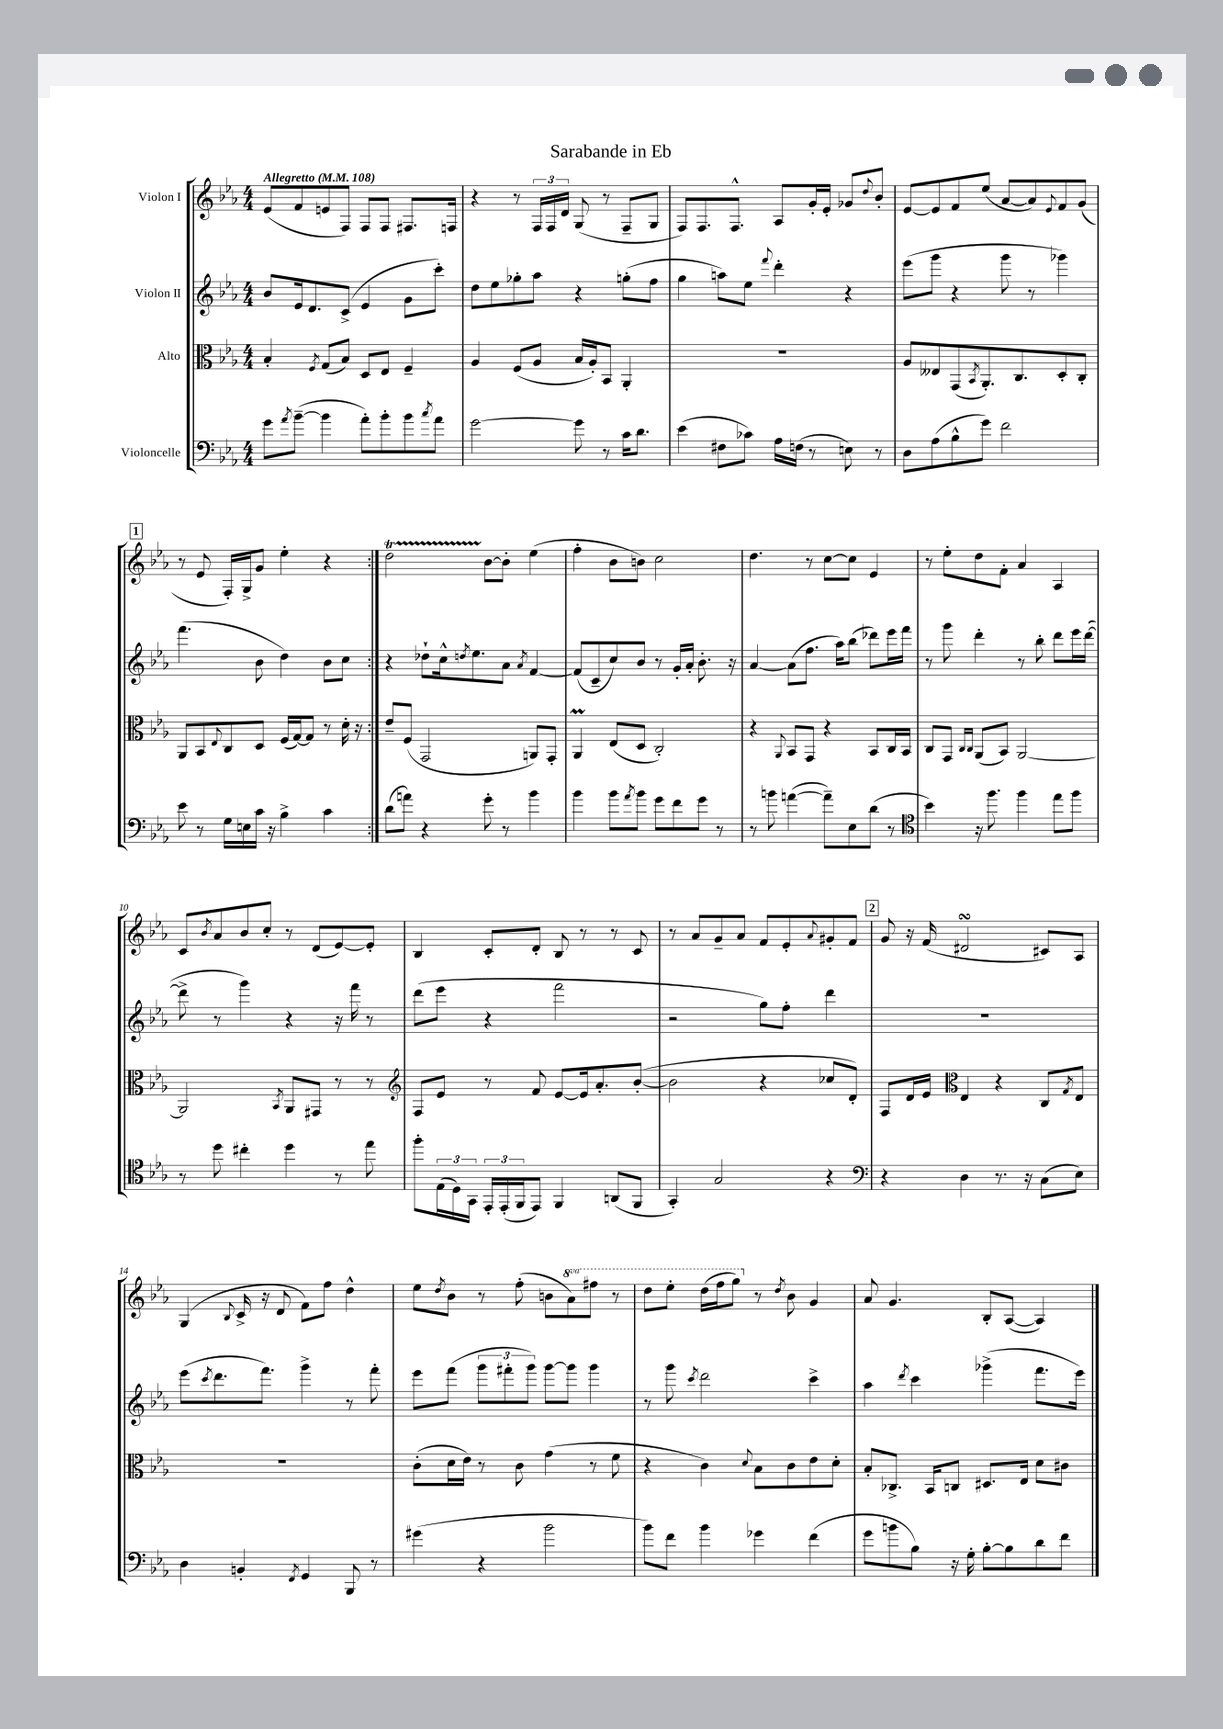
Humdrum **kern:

**kern	**kern	**kern	**kern
*staff4	*staff3	*staff2	*staff1
*clefF4	*clefC3	*clefG2	*clefG2
*k[b-e-a-]	*k[b-e-a-]	*k[b-e-a-]	*k[b-e-a-]
*M4/4	*M4/4	*M4/4	*M4/4
*MM108	*MM108	*MM108	*MM108
8g\L	4B-'/	8b-/L	(8e-/L
8qa-/	.	.	.
([8b-~\J	.	16e-/k	8f/
.	.	8.d/	.
.	8qF/	.	.
4b-\]	(8G/L	.	8e/
.	8B-/J)	(8c^/J	8F/J)
8a-'\L)	8D/L	4e-/	8F/L
8b-'\	8E-/J	.	8F/J
8b-\	4F~/	8g\L	8.F#/L
8qcc/	.	.	.
8a-\J	.	8ccc'\J)	.
.	.	.	16F/Jk
=	=	=	=
[2g\	4A-/	8dd\L	4r
.	.	8ee-\	.
.	(8F/L	8gg-'\	8r
.	8A-/J	8aa-\J	24F/LL
.	.	.	24F/
.	.	.	24d/JJ
8g\]	16B-/LL	4r	(8G/
.	16A-'/J)	.	.
8r	8BB-/J	.	8r
16c\LK	4AA-'/	(8gg'\L	8F~/L
8.d\J	.	.	.
.	.	8ff\J	8G/J
=	=	=	=
(4e-\	1r	4gg\	8F/L)
.	.	.	8.F/
8F#\L	.	8aa\L)	.
.	.	.	8.F^^/J
8c-\J)	.	8ee-\J	.
.	.	8qqfff/	.
16A-\LL	.	4ddd'\	8A-/L
(16F\JJ	.	.	.
8r	.	.	16g'/L
.	.	.	16e-'/JJ
8E\)	.	4r	8g-/L
.	.	.	8qqdd/
8r	.	.	8b-'/J
=	=	=	=
8D\L	8A-/L	(8eee-\L	[8e-/L
(8A-\	8E--/	8ggg\J	8e-/]
8B-^^\	(8GG/	4r	8f/
.	8qBB-/	.	.
8g\J)	8.AA-'/)	.	(8ee-/J
2f\	.	8ggg\	[8a-/L
.	8.C/	.	.
.	.	8r	8a-/])
.	.	.	8qqe-/
.	8D'/	4ggg-\)	8f/
.	8C'/J	.	(8g/J
=	=	=	=
8e-\	8AA-/L	(4.fff\	8r
8r	8BB-/	.	8e-/
.	8qqE-/	.	.
16G\LL	8C/	.	16F'/LL)
16E\	.	.	16G^/J
16c\JJ	8D/J	8b-\	8g/J
16r	.	.	.
4B-^\	(16F/LL	4dd\)	4ee-'\
.	[16G/J)	.	.
.	8G/]J	.	.
4c\	8r	8b-\L	4r
.	16d'\	8cc\J	.
.	16r	.	.
=:|!	=:|!	=:|!	=:|!
(8d\L	8e-~/L	4r	2dd\
8a\J)	(8F/J	.	.
4r	2GG/	8dd-`\L	.
.	.	16cc^^\k	.
.	.	8qdd/	.
.	.	8.ee-\	.
8g'\	.	.	[8b-\L
8r	.	8a-\J	8b-'\]J
.	.	8qa-/	.
4b-\	8AA/L)	[4f/	(4ee-\
.	8GG'/J	.	.
=	=	=	=
4b-\	4AA-/	(8f/]L	4ff'\
.	.	8c~/	.
8b-\L	(8E-/L	8cc/)	8b-\L
8qa-/	.	.	.
8b-\J	8D/J	8b-/J	8b\J)
8g\L	2C'/)	8r	2cc\
8f\	.	16g'/LL	.
.	.	16a-'/JJ	.
8g\J	.	8.b-'\	.
8r	.	.	.
.	.	16r	.
=	=	=	=
8r	4r	[4a-/	4.dd\
8b\	.	.	.
.	8qqAA-/	.	.
([4a\	8BB-/L	(8a-\]L	.
.	8GG/J	8.ff\J	8r
8a~\]L)	4r	.	[8cc\L
.	.	16aa-\LK)	.
8E-\	.	(8bb-\J	8cc\]J
(8d\J	8BB-/L	8ddd-\L)	4e-/
8r	16C/L	16eee-\L	.
.	16BB-/JJ	16fff\JJ	.
=	=	=	=
*clefC4	*	*	*
4b-\)	8C/L	8r	8r
.	8GG/J	8ggg\	8ee-'\L
.	16qqC/LL	.	.
.	16qqC/JJ	.	.
16r	(8AA-/L	4ddd'\	8dd\
8.ff\	.	.	.
.	8BB-/J)	.	8f'\J
4ff\	[2AA-/	8r	4a-/
.	.	8bb-'\	.
8ee-\L	.	8ddd\L	4A-/
8ff\J	.	16eee-\L	.
.	.	([16ddd\JJ	.
=	=	=	=
8r	2AA-/]	8ddd^\]	8c/L
.	.	.	8qb-/
8dd\	.	8r	8a-/
4cc#'\	.	4ggg\)	8b-/
.	.	.	8cc'/J
.	8qBB-/	.	.
4dd\	8AA-/L	4r	8r
.	8GG#/J	.	(8d/L
8r	8r	16r	[8e-/)
.	.	16fff\	.
8ee-\	8r	8r	8e-'/]J
=	=	=	=
*	*clefG2	*	*
8ff'\L	8F/L	(8ddd\L	4B-/
(24E-\L	8e-/J	8eee-\J	.
24D\)	.	.	.
24GG\JJ	.	.	.
24EE-'/LL	8r	4r	8c'/L
(24EE-'/	.	.	.
24FF/J	.	.	.
8EE-/J)	8f/	.	8d'/J
4FF/	[8e-/L	2fff\	8B-/
.	16e-/]k	.	8r
.	8.a-'/	.	.
(8AA/L	.	.	8r
8FF/J	([8b-'/J	.	8c/
=	=	=	=
4GG'/)	2b-\]	2r	8r
.	.	.	8a-/L
2G/	.	.	8g~/
.	.	.	8a-/J
.	4r	8gg\L)	8f/L
.	.	8ff'\J	8e-'/
.	.	.	8qqa-/
4r	8cc-/L	4ddd\	8g#'/
.	8d'/J)	.	8f/J
=	=	=	=
*clefF4	*	*	*
4r	8F/L	1r	8g/
.	16d/L	.	16r
.	16e-/JJ	.	(16f/
*	*clefC3	*	*
4D\	4E-/	.	2d#/
8.r	4r	.	.
16r	.	.	.
(8C\L	8C/L	.	8c#/L)
.	8qG/	.	.
8E-\J)	8E-/J	.	8A-/J
=	=	=	=
4D\	1r	(8eee-\L	(4G/
.	.	8qccc/	.
.	.	8.ddd\	.
.	.	.	8qqB-/
4BB'/	.	.	16c^/
.	.	8.fff\J)	16r
.	.	.	8d/
8qFF/	.	.	.
4GG/	.	4ggg^\	8f\L)
.	.	.	8ff\J
8BBB-/	.	8r	4dd^^\
8r	.	8fff'\	.
=	=	=	=
(4g#\	(8c'\L	8eee-\L	8ee-\L
.	.	.	8qdd/
.	16d\L	(8fff\J	8b-\J
.	16e-\JJ)	.	.
4r	8r	12ggg\L	8r
.	.	12fff#'\	.
.	8c\	.	(8ff'\
.	.	12ggg\J)	.
2b-\	(4g\	[8ggg\L	8b\L
.	.	8ggg\]J	8aa-\)
.	8r	4ggg\	8fff#\J
.	8f\	.	8r
=	=	=	=
8b-\L)	4r	8r	8ddd\L
8f\J	.	8ggg\	8eee-'\J
.	.	8qccc/	.
4b-\	4c\)	2ddd\	(16ddd\LL
.	.	.	16fff\J
.	.	.	8ggg\J)
.	8qqd/	.	.
4g-\	8B-\L	.	8r
.	.	.	8qdd/
.	8c\	.	8b-\
(4f\	8e-\	4ccc^\	4g/
.	8d'\J	.	.
=	=	=	=
8g\L	8B-'/L	4aa-\	8a-/
8b\	8.C-^/J	.	4.g/
.	.	8qddd/	.
8B-\J)	.	4ccc\	.
.	16BB-/LK	.	.
16r	8C/J	.	.
16G'\	.	.	.
[8B-'\L	8.D#/L	(4ggg-^\	8B-'/L
8B-\]	.	.	([8A-/J
.	16E-/Jk	.	.
8d\	8d\L	8.fff\L	4A-/])
8f\J	8c#\J	.	.
.	.	16eee-\Jk)	.
==	==	==	==
*-	*-	*-	*-
